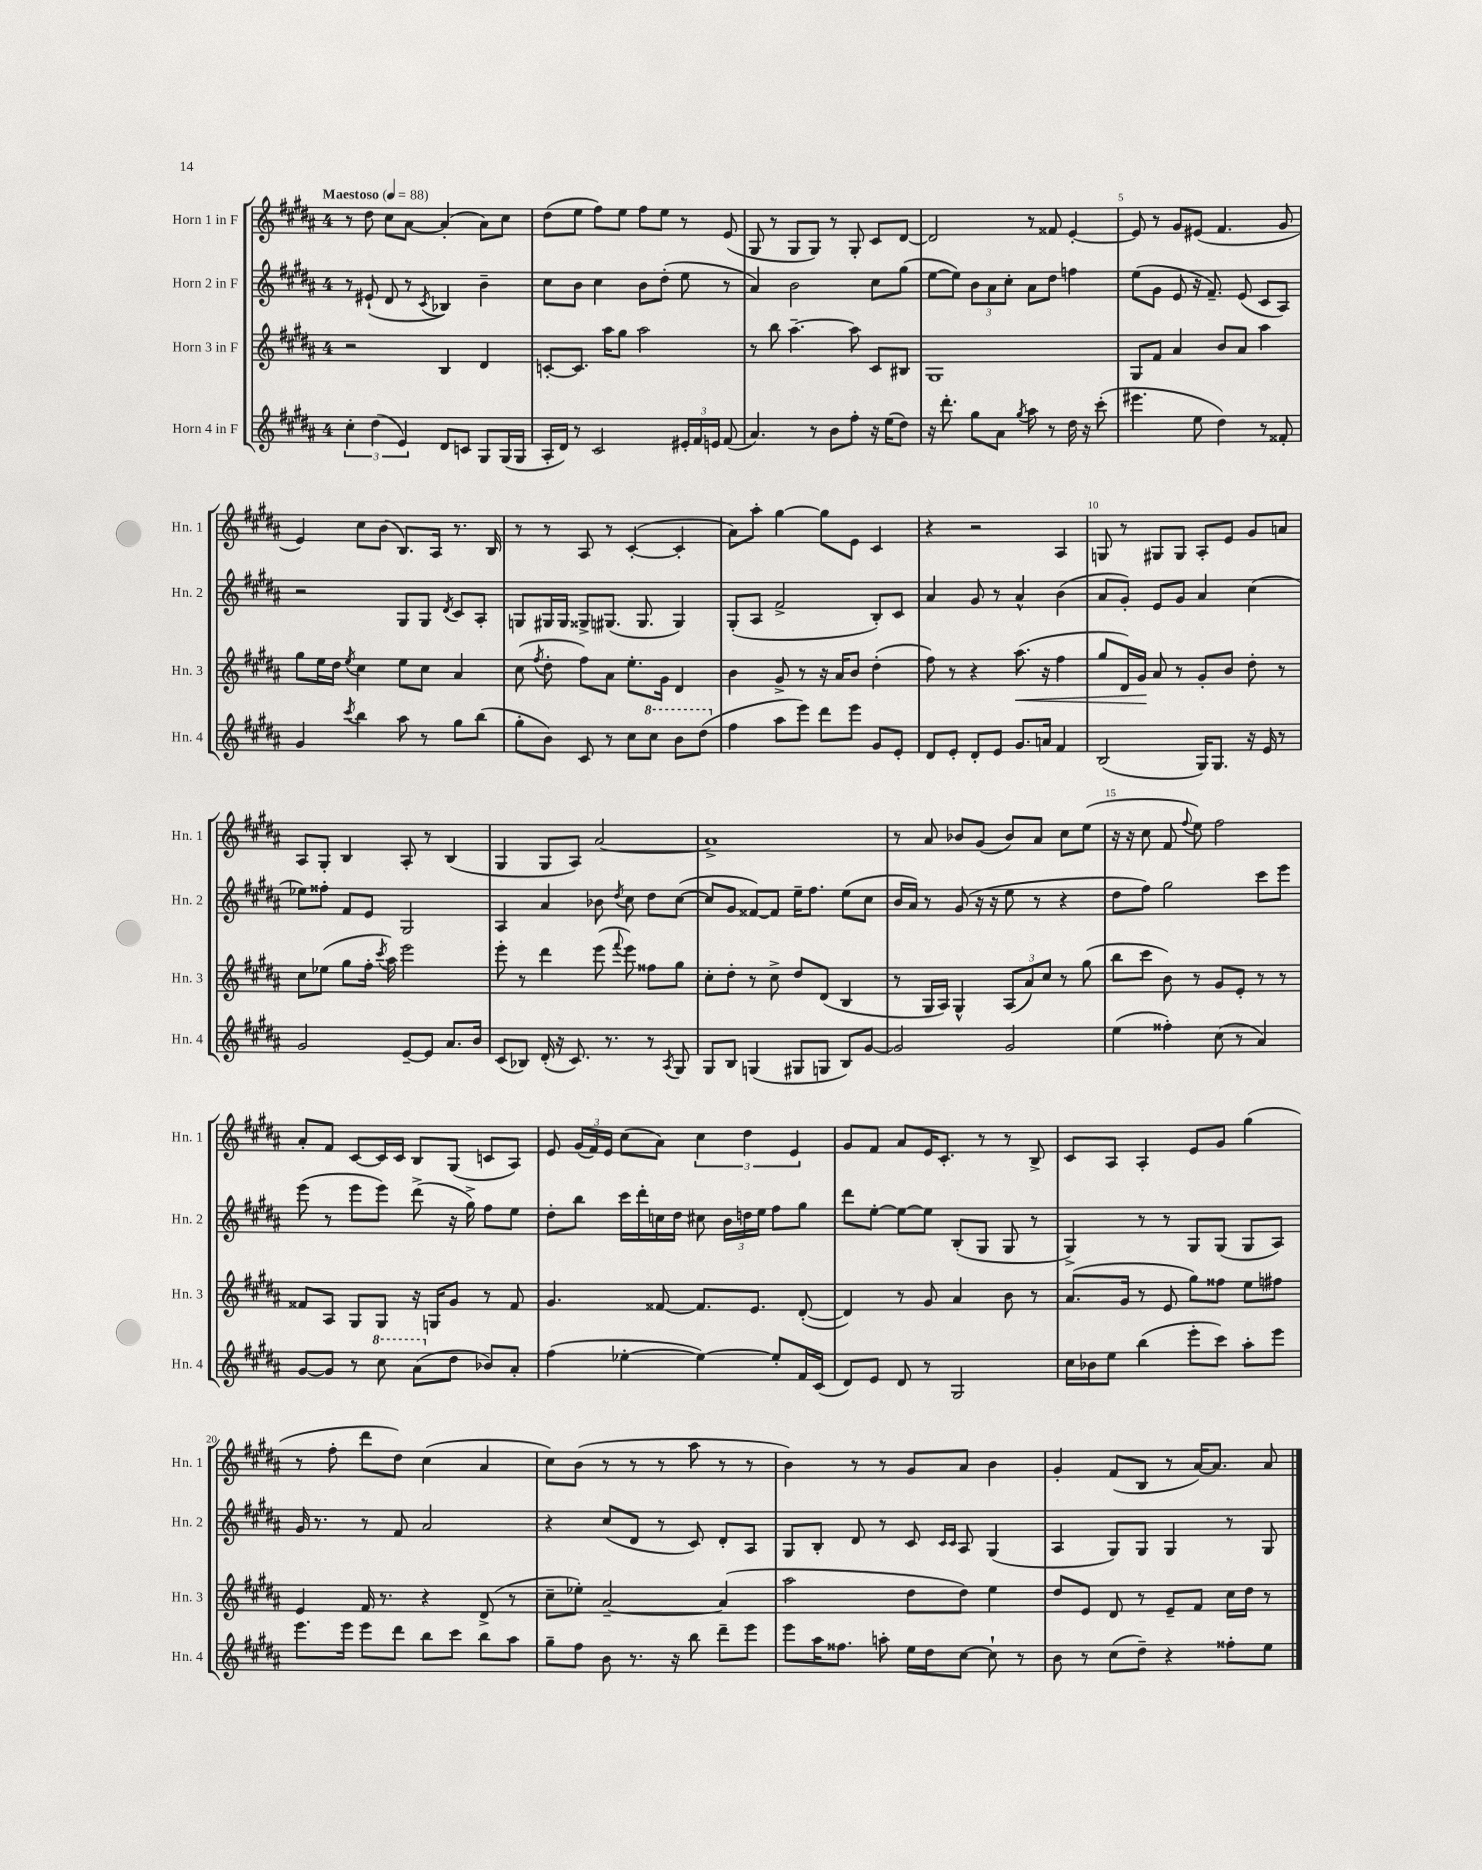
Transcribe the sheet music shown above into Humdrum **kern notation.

**kern	**kern	**kern	**kern
*staff4	*staff3	*staff2	*staff1
*clefG2	*clefG2	*clefG2	*clefG2
*k[f#c#g#d#a#]	*k[f#c#g#d#a#]	*k[f#c#g#d#a#]	*k[f#c#g#d#a#]
*M4/4	*M4/4	*M4/4	*M4/4
*MM88	*MM88	*MM88	*MM88
6cc#'	2r	8r	8r
.	.	(8e#`	8dd#
(6dd#	.	.	.
.	.	8d#	8cc#
6e)	.	.	.
.	.	8r	[8a#
.	.	8qc#	.
8d#	4B	4B-)	(4a#']
8c	.	.	.
8G#	4d#	4b~	8a#)
(16G#	.	.	8cc#
16G#	.	.	.
=	=	=	=
16A#'	[8c'	8cc#	(8dd#
16d#)	.	.	.
8r	8.c]	8b	8ee
2c#	.	4cc#	8ff#)
.	16aa#	.	.
.	8gg#	.	8ee
.	2aa#	8b	8ff#
.	.	(8dd#'	8ee
24e#'	.	8ee	8r
24f#	.	.	.
24e	.	.	.
(8f#	.	8r	(8e
=	=	=	=
4.a#)	8r	4a#)	8G#
.	8bb	.	8r
.	[4.aa#~	2b	8G#
8r	.	.	8G#)
8b	.	.	8r
8ff#'	8aa#]	.	8G#'
16r	8c#	8cc#	8c#
(16ee	.	.	.
8dd#)	8B#	(8gg#	[8d#
=	=	=	=
16r	1G#	[8ee	2d#]
8.ddd#'	.	.	.
.	.	8ee])	.
8gg#	.	12b	.
.	.	12a#	.
8a#	.	.	.
.	.	12cc#'	.
8qgg#	.	.	.
8aa#	.	8a#	8r
8r	.	8dd#	8f##
16dd#	.	4ff	[4e'
16r	.	.	.
(8ccc#'	.	.	.
=	=	=	=
4.eee#	8G#	(8ee	8e]
.	8f#	8g#	8r
.	4a#	8e	8g#
8ee	.	16r	(8e#
.	.	8.f#~)	.
4dd#)	8b	.	4.f#
.	8a#	(8e	.
8r	4aa#	8c#	.
8f##'	.	8A#)	8g#
=	=	=	=
4g#	8gg#	2r	4e)
.	16ee	.	.
.	16dd#	.	.
8qccc#	8qee	.	.
4bb	4cc#	.	8cc#
.	.	.	(8b
8aa#	8ee	8G#	8.B)
8r	8cc#	8G#	.
.	.	.	16A#
.	.	8qd#	.
8gg#	4a#	8c#	8.r
(8bb	.	8A#'	.
.	.	.	16B
=	=	=	=
8gg#'	(8cc#	8G	8r
.	8qff#	.	.
8b)	8dd#'	16G#	8r
.	.	16G#	.
8c#	8ff#)	8G##^	8A#
8r	8a#	(8.G#	8r
8cc#	8.ee'	.	([4c#'
.	.	8.G#	.
8ccc#	.	.	.
.	16g#	.	.
8bb	4d#	4G#)	4c#']
(8ddd#	.	.	.
=	=	=	=
4ff#	4b	(8G#'	8a#)
.	.	8A#	8aa#'
8aa#	8g#^	2f#^	[4gg#
8eee)	8r	.	.
8ddd#	16r	.	8gg#]
.	16a#	.	.
8eee	8b	.	8e
8g#	(4dd#'	8B')	4c#
8e'	.	8c#	.
=	=	=	=
8d#	8ff#)	4a#	4r
8e'	8r	.	.
8d#'	4r	8g#	2r
8e	.	8r	.
8.g#	(8.aa#	4a#^^	.
16a	16r	.	.
4f#	4ff#	(4b	4A#
=	=	=	=
(2B	8gg#	8a#	8G
.	16d#)	8g#')	8r
.	16g#	.	.
.	8a#	8e	8G#
.	8r	8g#	8G#
16G#)	8g#'	4a#	8A#'
8.G#	.	.	.
.	8b	.	8e
16r	8dd#'	(4cc#	8g#
16e	.	.	.
8r	8r	.	8a
=	=	=	=
2g#	8cc#	8ee-)	8A#
.	(8ee-	8ff##'	8G#'
.	8gg#	8f#	4B
.	16ff#'	8e	.
.	8qccc#	.	.
.	16aa#)	.	.
[8e~	2eee	2G#	8A#'
8e]	.	.	8r
8.a#	.	.	(4B
16b	.	.	.
=	=	=	=
(8c#	8eee'	4A#	4G#
8B-)	8r	.	.
(16d#'	4ddd#	4a#	8G#
16r	.	.	.
8.c#)	.	.	8A#)
.	(8eee	8b-	[2a#
8.r	.	.	.
.	8qqfff#	8qdd#	.
.	8eee)	8cc#	.
8r	8ff##	8dd#	.
8qA#	.	.	.
8G#	8gg#	([8cc#	.
=	=	=	=
8G#	8cc#'	8cc#]	1a#^]
8B	8dd#'	8g#	.
(4G	8r	[8f##)	.
.	8cc#^	8f##]	.
8G#	8dd#	16ee~	.
.	.	8.ff#	.
8G	(8d#	.	.
8B)	4B	(8ee	.
[8g#	.	8cc#	.
=	=	=	=
2g#]	8r	16b	8r
.	.	16a#)	.
.	16G#	8r	8a#
.	16A#)	.	.
.	4G#^^	(8g#	8b-
.	.	16r	(8g#
.	.	16r	.
2g#	(12A#	8ee	8b-)
.	12a#)	.	.
.	.	8r	8a#
.	12cc#	.	.
.	8r	4r	8cc#
.	(8gg#	.	(8ee
=	=	=	=
(4ee	8bb	8dd#	16r
.	.	.	16r
.	8ccc#	8ff#)	8cc#
4ff##')	8b)	2gg#	8f#
.	.	.	8qqff#
.	8r	.	8ee)
(8cc#	8g#	.	2ff#
8r	8e'	.	.
4a#)	8r	8ccc#	.
.	8r	8eee	.
=	=	=	=
[8g#	8f##	(8eee	8a#'
8g#]	8A#	8r	8f#
8r	8G#	8eee	[8c#
8ccc#	8G#	8eee)	16c#]
.	.	.	16c#
(8aa#	16r	(8ddd#^	8B
.	16G	.	.
8dd#	8g#	16r	(8G#
.	.	16gg#^)	.
8b-)	8r	8ff#	8c
8a#'	8f##	8ee	8A#)
=	=	=	=
(4ff#	4.g#	8dd#'	8e
.	.	8bb	(24g#
.	.	.	24f#)
.	.	.	24e
[4ee-'	.	16ccc#	(8cc#
.	.	16ddd#'	.
.	[8f##	16cc	8a#)
.	.	16dd#	.
4ee-_)	8.f##]	8cc#	6cc#
.	.	24b	.
.	.	24dd	6dd#
.	8.e	.	.
.	.	24ee	.
8ee-']	.	8ff#	.
.	.	.	6e
16f#	([8d#'	8gg#	.
(16c#	.	.	.
=	=	=	=
8d#)	4d#])	8ddd#	8g#
8e	.	[8ee'	8f#
8d#	8r	8ee_	8a#
8r	8g#	8ee]	16e
.	.	.	8.c#'
2G#	4a#	(8B'	.
.	.	8G#	8r
.	8b	8G#	8r
.	8r	8r	8B^
=	=	=	=
16cc#	(8.a#	4G#^)	8c#
16b-	.	.	.
8ee	.	.	8A#
.	16g#	.	.
(4bb	8r	8r	4A#'
.	8e	8r	.
8eee'	8gg#)	8G#	8e
8ccc#)	8ff##	(8G#	8g#
8aa#'	8ee	8G#	(4gg#
8eee	8ff#	8A#)	.
=	=	=	=
8.eee	4e	16g#	8r
.	.	8.r	.
.	.	.	8ff#'
16eee	.	.	.
8eee	16f#	8r	8ddd#
.	8.r	.	.
8ddd#	.	8f#	8dd#)
8bb	4r	2a#	(4cc#
8ccc#	.	.	.
8bb	(8d#^	.	4a#
8aa#	8r	.	.
=	=	=	=
8gg#~	8cc#~	4r	8cc#)
8ff#	8ee-')	.	(8b
8b	[2a#~	(8cc#	8r
8.r	.	8d#	8r
.	.	8r	8r
16r	.	.	.
8bb	.	8c#)	8aa#
8ddd#~	(4a#]	8d#'	8r
8eee	.	8A#	8r
=	=	=	=
8eee	2aa#	8G#	4b)
16aa#	.	8B'	.
8.ff##	.	.	.
.	.	8d#	8r
8aa'	.	8r	8r
16ee	8dd#	8c#	8g#
16dd#	.	.	.
.	.	16qqc#	.
.	.	16qqc#	.
[8cc#	8dd#)	8A#	8a#
8cc#`]	4ee	(4G#	4b
8r	.	.	.
=	=	=	=
8b	8dd#	4A#	4g#'
8r	8e	.	.
(8cc#	8d#	8G#)	(8f#
8dd#~)	8r	8G#	8B
4r	8e~	4G#	8r
.	8f#	.	[16a#)
.	.	.	8.a#]
8ff##'	16cc#	8r	.
.	16dd#	.	.
8ee	8r	8G#	8a#
==	==	==	==
*-	*-	*-	*-
